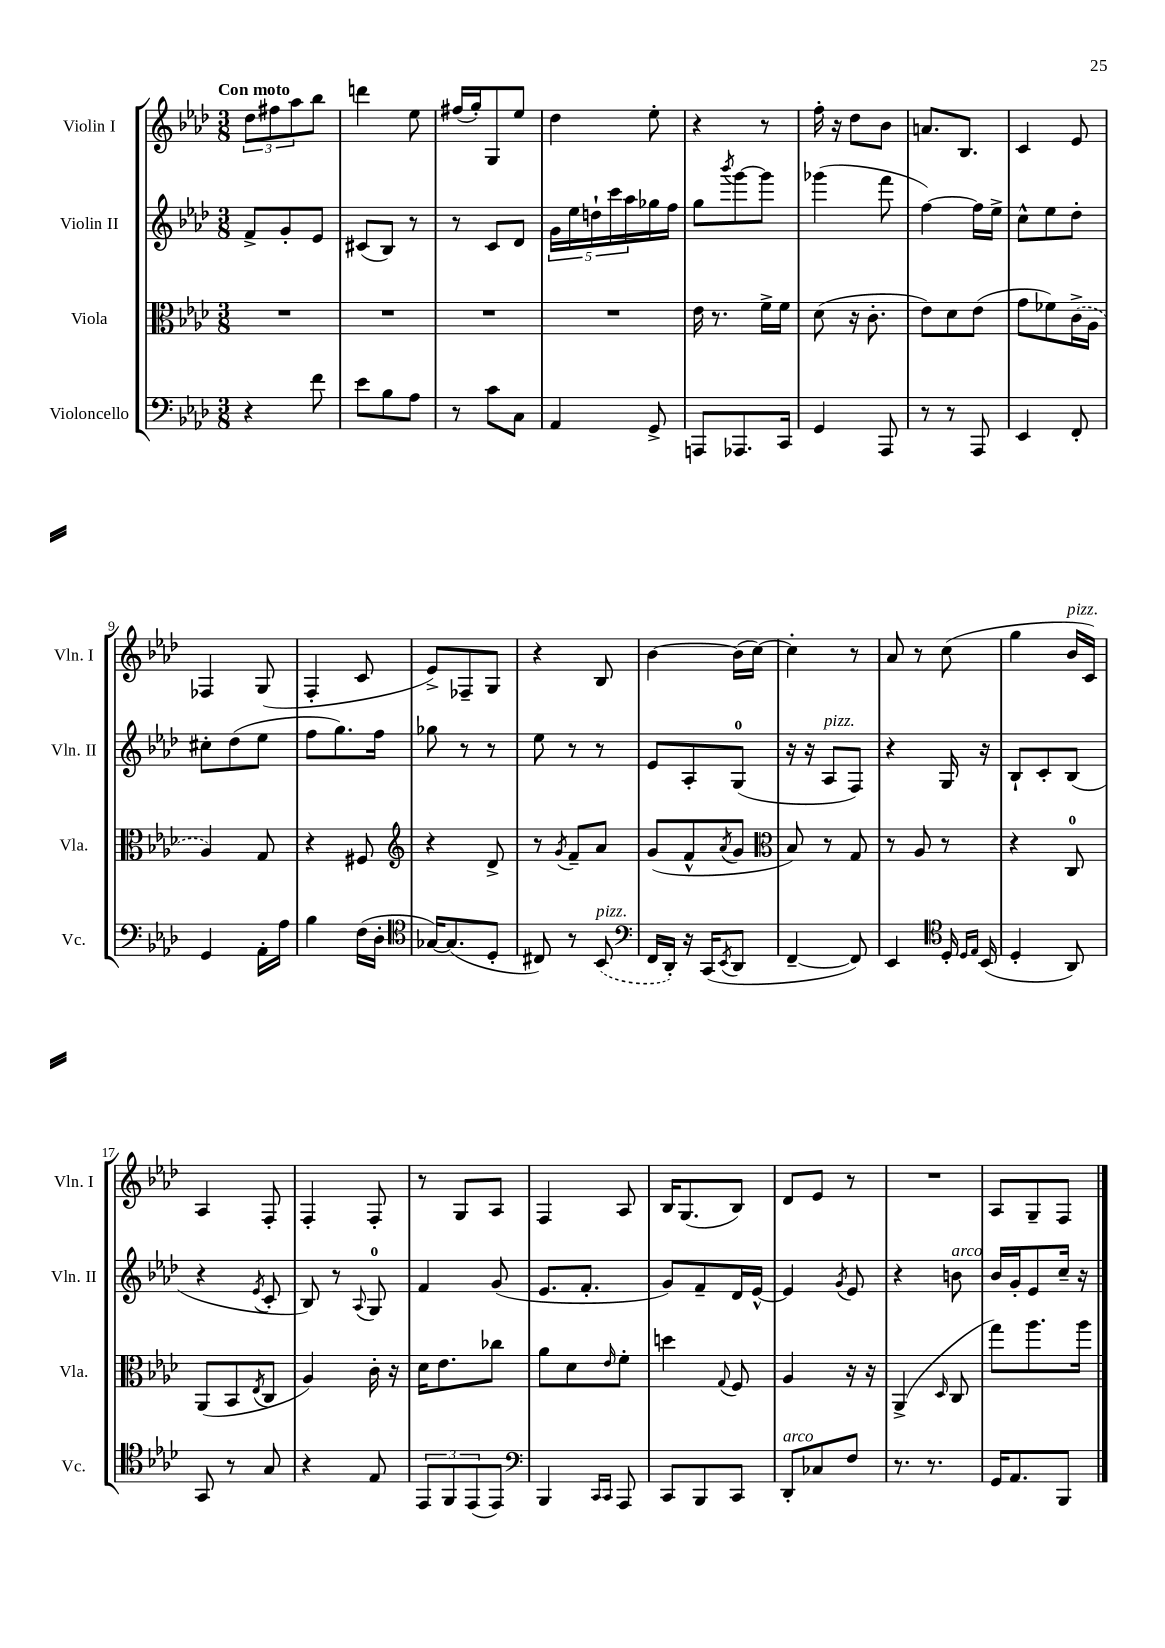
<<
\new StaffGroup <<
\new Staff = "s0" \with { instrumentName = "Violin I" shortInstrumentName = "Vln. I" } {
    \clef treble \key aes \major \numericTimeSignature \time 3/8 \tempo "Con moto"
    \tuplet 3/2 { des''8 fis''8 aes''8 } bes''8 |
    d'''4 ees''8 |
    fis''16( g''16-.) g8 ees''8 |
    des''4 ees''8-. |
    r4 r8 |
    f''16-. r16 des''8 bes'8 |
    a'8. bes8. |
    c'4 ees'8 |
    fes4 g8( |
    f4-. c'8 |
    ees'8->) fes8-- g8 |
    r4 bes8 |
    bes'4~ bes'16( c''16~) |
    c''4-. r8 |
    aes'8 r8 c''8( |
    g''4 bes'16^\markup { \italic "pizz." } c'16) |
    aes4 f8-. |
    f4-. f8-. |
    r8 g8 aes8 |
    f4 aes8 |
    bes16 g8.( bes8) |
    des'8 ees'8 r8 |
    R4. |
    aes8 g8-- f8 \bar "|." |
}
\new Staff = "s1" \with { instrumentName = "Violin II" shortInstrumentName = "Vln. II" } {
    \clef treble \key aes \major \numericTimeSignature \time 3/8
    f'8-> g'8-. ees'8 |
    cis'8( bes8) r8 |
    r8 c'8 des'8 |
    \tuplet 5/4 { g'16 ees''16 d''16-! c'''16 aes''16 } ges''16 f''16 |
    g''8 \acciaccatura { bes'''8 } g'''8~ g'''8 |
    ges'''4( f'''8 |
    f''4~) f''16 ees''16-> |
    c''8-^ ees''8 des''8-. |
    cis''8-. des''8( ees''8 |
    f''8 g''8.) f''16 |
    ges''8 r8 r8 |
    ees''8 r8 r8 |
    ees'8 aes8-. g8-0( |
    r16 r16 aes8^\markup { \italic "pizz." } f8) |
    r4 g16 r16 |
    bes8-! c'8-. bes8( |
    r4 \acciaccatura { ees'8 } c'8-. |
    bes8) r8 \appoggiatura { aes8 } g8-0 |
    f'4 g'8( |
    ees'8. f'8.-. |
    g'8) f'8-- des'16 ees'16~-^ |
    ees'4 \acciaccatura { g'8 } ees'8 |
    r4 b'8^\markup { \italic "arco" } |
    bes'16 g'16-. ees'8 c''16-- r16 \bar "|." |
}
\new Staff = "s2" \with { instrumentName = "Viola" shortInstrumentName = "Vla." } {
    \clef alto \key aes \major \numericTimeSignature \time 3/8
    R4. |
    R4. |
    R4. |
    R4. |
    ees'16 r8. f'16-> f'16 |
    des'8( r16 c'8.-. |
    ees'8) des'8 ees'8( |
    g'8 fes'8) \once \slurDashed c'16->( aes16 |
    aes4) g8 |
    r4 fis8 |
    \clef treble r4 des'8-> |
    r8 \acciaccatura { g'8 } f'8-- aes'8 |
    g'8( f'8-^ \acciaccatura { aes'8 } g'8 |
    \clef alto bes8) r8 g8 |
    r8 aes8 r8 |
    r4 c8-0 |
    aes,8( bes,8 \acciaccatura { ees8 } c8 |
    aes4) c'16-. r16 |
    des'16 ees'8. ces''8 |
    aes'8 des'8 \grace { ees'16 } f'8-. |
    d''4 \appoggiatura { g8 } f8 |
    aes4 r16 r16 |
    aes,4->( \grace { des16 } c8 |
    g''8) aes''8. aes''16 \bar "|." |
}
\new Staff = "s3" \with { instrumentName = "Violoncello" shortInstrumentName = "Vc." } {
    \clef bass \key aes \major \numericTimeSignature \time 3/8
    r4 f'8 |
    ees'8 bes8 aes8 |
    r8 c'8 c8 |
    aes,4 g,8-> |
    a,,8 aes,,8. c,16 |
    g,4 aes,,8 |
    r8 r8 aes,,8 |
    ees,4 f,8-. |
    g,4 aes,16-. aes16 |
    bes4 f16( des16-. |
    \clef tenor ges16~) ges8.( des8-. |
    cis8) r8 \once \slurDashed bes,8^\markup { \italic "pizz." }( |
    \clef bass f,16 des,16-.) r16 c,16( \acciaccatura { ees,8 } des,8 |
    f,4~-- f,8) |
    ees,4 \clef tenor des16-. \grace { des16 ees16 } bes,16( |
    des4-. aes,8) |
    g,8 r8 g8 |
    r4 ees8 |
    \tuplet 3/2 { ees,8 f,8 ees,8( } ees,8) |
    \clef bass bes,,4 \grace { c,16 c,16 } aes,,8 |
    c,8 bes,,8 c,8 |
    des,8-.^\markup { \italic "arco" } ces8 f8 |
    r8. r8. |
    g,16 aes,8. bes,,8 \bar "|." |
}
>>
>>
